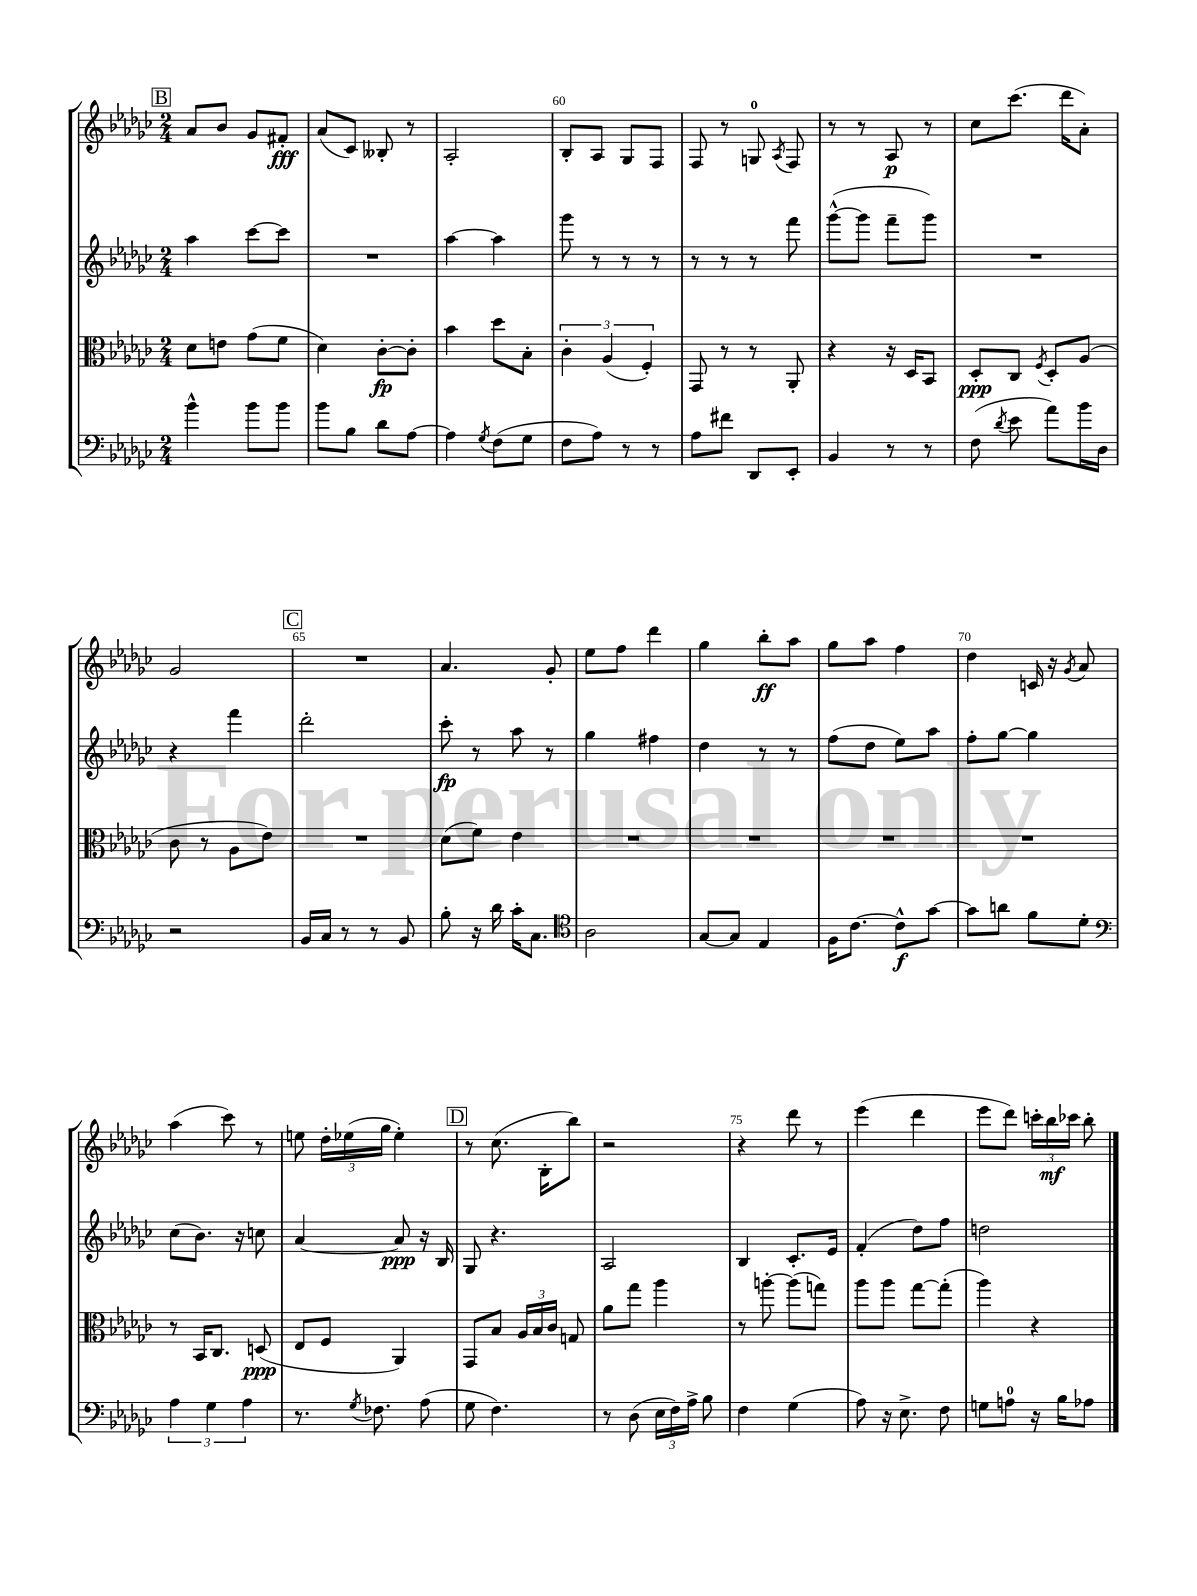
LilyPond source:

<<
\new StaffGroup <<
\new Staff = "s0" {
    \clef treble \key ges \major \numericTimeSignature \time 2/4
    \autoBeamOff \mark \markup { \box "B" } aes'8[ bes'8] ges'8[ fis'8]-.\fff |
    aes'8[( ces'8]) beses8-. r8 |
    aes2-. |
    bes8[-. aes8] ges8[ f8] |
    f8 r8 g8-0 \acciaccatura { aes8 } f8 |
    r8 r8 aes8\p r8 |
    ces''8[ ces'''8.]( des'''16[ aes'8]-.) |
    ges'2 |
    \mark \markup { \box "C" } R2 |
    aes'4. ges'8-. |
    ees''8[ f''8] des'''4 |
    ges''4 bes''8[-.\ff aes''8] |
    ges''8[ aes''8] f''4 |
    des''4 c'16 r16 \acciaccatura { ges'8 } aes'8 |
    aes''4( ces'''8) r8 |
    e''8 \tuplet 3/2 { des''16[-. ees''16( ges''16] } ees''4-.) |
    \mark \markup { \box "D" } r8 ces''8.( bes16[-. bes''8]) |
    r2 |
    r4 des'''8 r8 |
    ees'''4( des'''4 |
    ees'''8[ des'''8]) \tuplet 3/2 { c'''16[-. bes''16\mf ces'''16] } bes''8-. \bar "|." |
}
\new Staff = "s1" {
    \clef treble \key ges \major \numericTimeSignature \time 2/4
    \autoBeamOff \mark \markup { \box "B" } aes''4 ces'''8[~ ces'''8] |
    R2 |
    aes''4~ aes''4 |
    ges'''8 r8 r8 r8 |
    r8 r8 r8 f'''8 |
    ges'''8[~-^( ges'''8] f'''8[-- ges'''8]) |
    R2 |
    r4 f'''4 |
    \mark \markup { \box "C" } des'''2-. |
    ces'''8-.\fp r8 aes''8 r8 |
    ges''4 fis''4 |
    des''4 r8 r8 |
    f''8[( des''8] ees''8[) aes''8] |
    f''8[-. ges''8]~ ges''4 |
    ces''8[( bes'8.]) r16 c''8 |
    aes'4~ aes'8\ppp r16 bes16 |
    \mark \markup { \box "D" } ges8 r4. |
    aes2 |
    bes4 ces'8.[-. ees'16] |
    f'4-.( des''8[) f''8] |
    d''2 \bar "|." |
}
\new Staff = "s2" {
    \clef alto \key ges \major \numericTimeSignature \time 2/4
    \autoBeamOff \mark \markup { \box "B" } des'8[ e'8] ges'8[( f'8] |
    des'4) ces'8[~-.\fp ces'8]-. |
    bes'4 des''8[ bes8]-. |
    \tuplet 3/2 { ces'4-. aes4( f4-.) } |
    ges,8 r8 r8 aes,8-. |
    r4 r16 des16[ bes,8] |
    des8[-.\ppp ces8] \acciaccatura { f8 } des8[-. aes8]( |
    ces'8 r8 aes8[ ees'8]) |
    \mark \markup { \box "C" } R2 |
    des'8[( f'8]) ees'4 |
    R2 |
    R2 |
    R2 |
    R2 |
    r8 bes,16[ ces8.] d8\ppp( |
    ees8[ f8] aes,4) |
    \mark \markup { \box "D" } ges,8[ bes8] \tuplet 3/2 { aes16[ bes16 ces'16] } g8 |
    aes'8[ ges''8] aes''4 |
    r8 a''8~-. a''8[( g''8]) |
    aes''8[ aes''8] ges''8[~ ges''8]-.( |
    aes''4) r4 \bar "|." |
}
\new Staff = "s3" {
    \clef bass \key ges \major \numericTimeSignature \time 2/4
    \autoBeamOff \mark \markup { \box "B" } bes'4-^ bes'8[ bes'8] |
    bes'8[ bes8] des'8[ aes8]~ |
    aes4 \acciaccatura { ges8 } f8[( ges8] |
    f8[ aes8]) r8 r8 |
    aes8[ fis'8] des,8[ ees,8]-. |
    bes,4 r8 r8 |
    f8( \acciaccatura { des'8 } ees'8 aes'8[) bes'16 des16] |
    r2 |
    \mark \markup { \box "C" } bes,16[ ces16] r8 r8 bes,8 |
    bes8-. r16 des'16 ces'16[-. ces8.] |
    \clef tenor aes2 |
    ges8[~ ges8] ees4 |
    f16[ ces'8.]~ ces'8[-^\f ges'8]~ |
    ges'8[ a'8] f'8[ des'8]-. |
    \clef bass \tuplet 3/2 { aes4 ges4 aes4 } |
    r8. \acciaccatura { ges8 } fes8. aes8( |
    \mark \markup { \box "D" } ges8 f4.) |
    r8 des8( \tuplet 3/2 { ees16[ f16) aes16]-> } bes8 |
    f4 ges4( |
    aes8) r16 ees8.-> f8 |
    g8[ a8]-0 r16 bes16[ aes8] \bar "|." |
}
>>
>>
\layout { \context { \Score currentBarNumber = #57 \override BarNumber.break-visibility = ##(#f #t #t) barNumberVisibility = #(every-nth-bar-number-visible 5) } }
